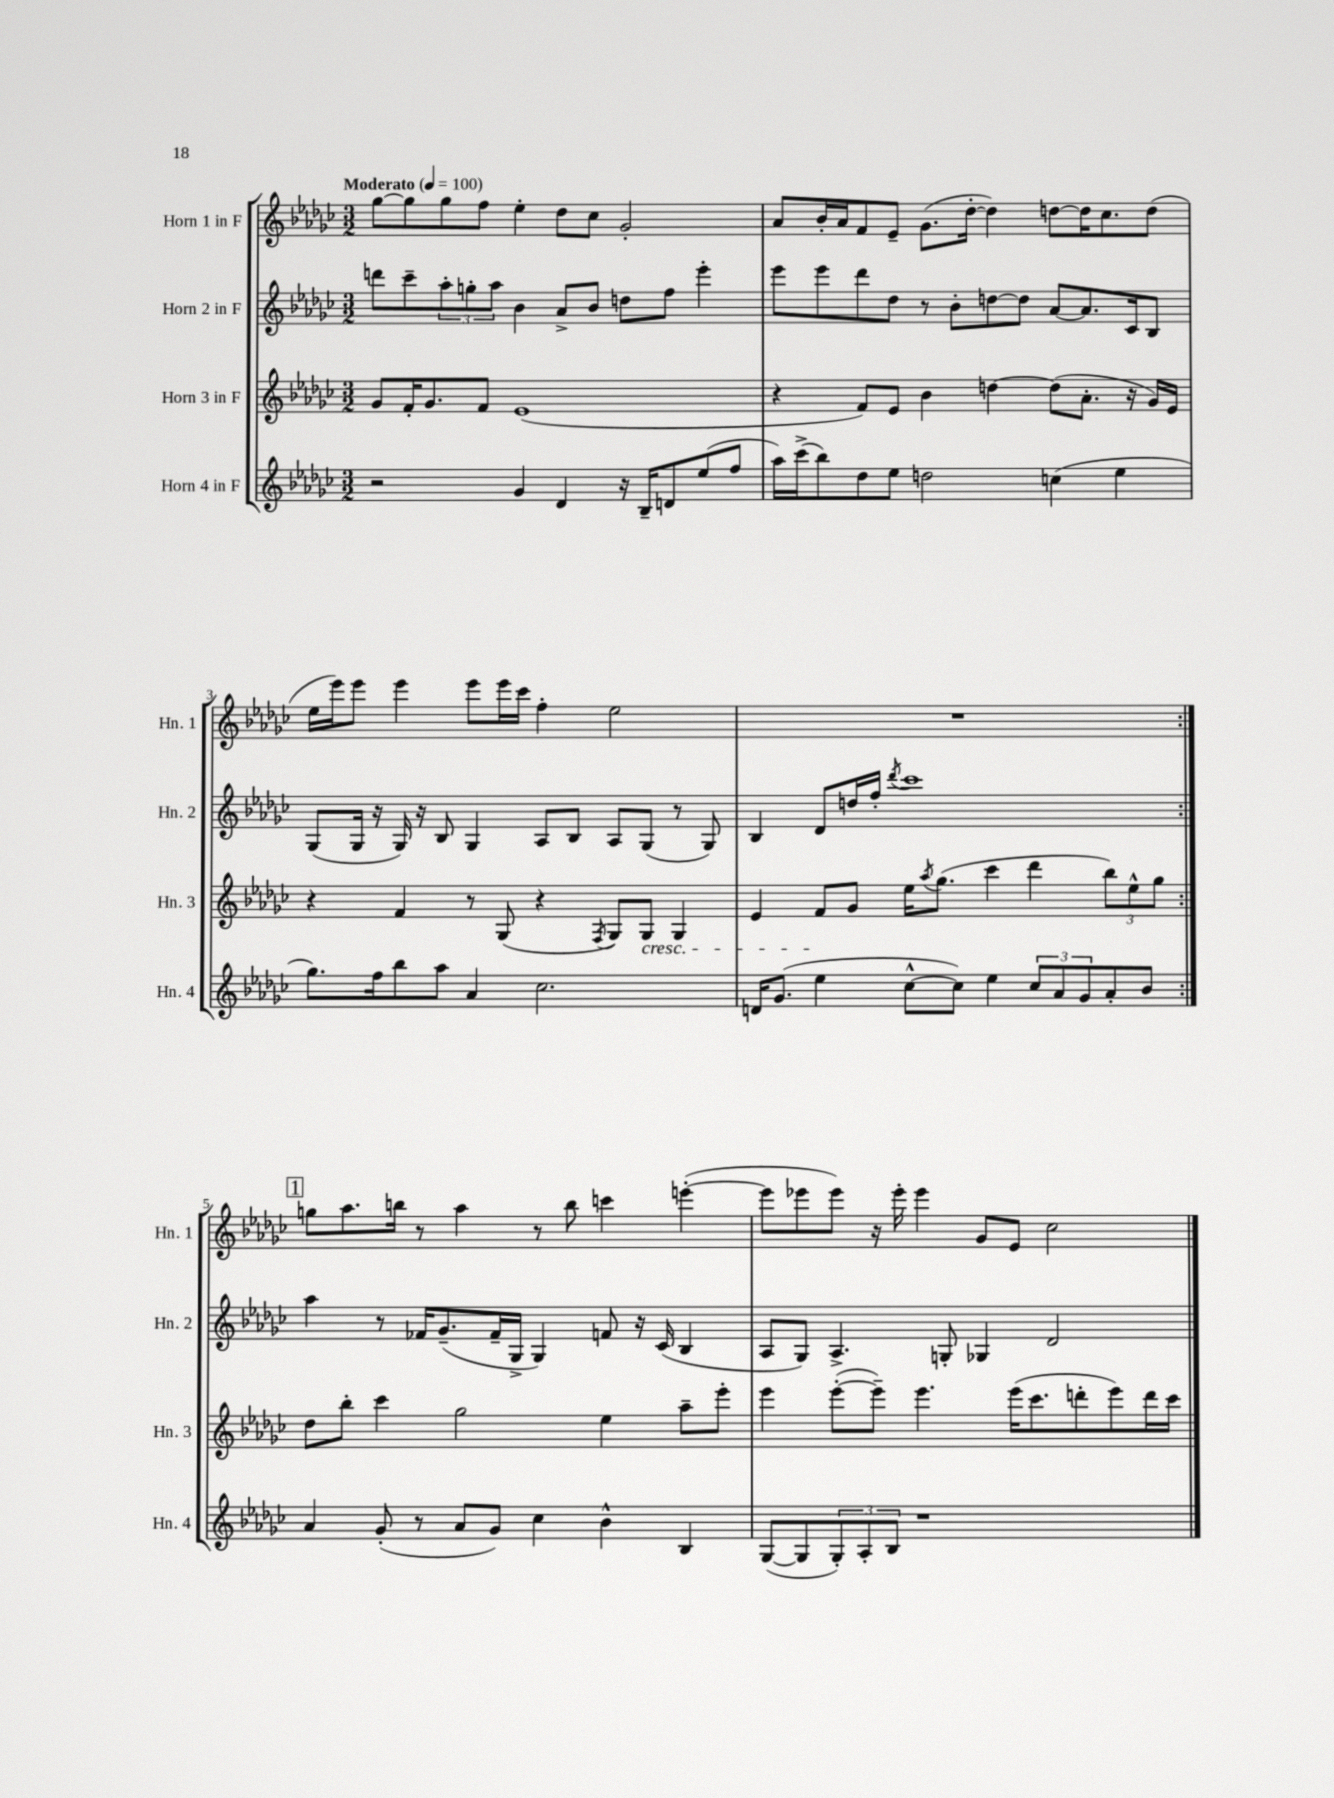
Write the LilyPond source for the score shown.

<<
\new StaffGroup <<
\new Staff = "s0" \with { instrumentName = "Horn 1 in F" shortInstrumentName = "Hn. 1" } {
    \clef treble \key ges \major \numericTimeSignature \time 3/2 \tempo "Moderato" 4 = 100
    \repeat volta 2 { ges''8~ ges''8 ges''8 f''8 ees''4-. des''8 ces''8 ges'2-. |
    aes'8 bes'16-. aes'16 f'8 ees'8-- ges'8.( des''16~-. des''4) d''8~ d''16 ces''8. d''8( |
    ees''16 ees'''16) ees'''8 ees'''4 ees'''8 ees'''16 ces'''16 f''4-. ees''2 |
    R1. | }
    \mark \markup { \box "1" } g''8 aes''8. b''16 r8 aes''4 r8 b''8 c'''4 e'''4~-.( |
    e'''8 ees'''8 ees'''8) r16 ees'''16-. ees'''4 ges'8 ees'8 ces''2 \bar "|." |
}
\new Staff = "s1" \with { instrumentName = "Horn 2 in F" shortInstrumentName = "Hn. 2" } {
    \clef treble \key ges \major \numericTimeSignature \time 3/2
    \repeat volta 2 { d'''8 ces'''8-- \tuplet 3/2 { aes''8-. g''8-. aes''8 } bes'4 aes'8-> bes'8 d''8 f''8 ees'''4-. |
    ees'''8 ees'''8 des'''8 des''8 r8 bes'8-. d''8~ d''8 aes'8~ aes'8. ces'16 bes8 |
    ges8( ges16 r16 ges16) r16 bes8 ges4 aes8 bes8 aes8 ges8( r8 ges8) |
    bes4 des'8 d''16 f''16-. \acciaccatura { des'''8 } ces'''1 | }
    \mark \markup { \box "1" } aes''4 r8 fes'16 ges'8.--( fes'16-- ges16-> ges4) f'8 r16 ces'16( bes4 |
    aes8 ges8) aes4.-> g8-. ges4 des'2 \bar "|." |
}
\new Staff = "s2" \with { instrumentName = "Horn 3 in F" shortInstrumentName = "Hn. 3" } {
    \clef treble \key ges \major \numericTimeSignature \time 3/2
    \repeat volta 2 { ges'8 f'16-. ges'8. f'8 ees'1( |
    r4 f'8) ees'8 bes'4 d''4~ d''8( aes'8.-. r16 ges'16) ees'16 |
    r4 f'4 r8 ges8( r4 \acciaccatura { f8 } ges8) ges8\cresc ges4 |
    ees'4 f'8\! ges'8 ees''16 \acciaccatura { aes''8 } ges''8.( ces'''4 des'''4 \tuplet 3/2 { bes''8) ees''8-^ ges''8 } | }
    \mark \markup { \box "1" } des''8 bes''8-. ces'''4 ges''2 ees''4 aes''8-- ees'''8-. |
    ees'''4 ees'''8~-.( ees'''8--) ees'''4. ees'''16( ces'''8. d'''8-. ees'''8) d'''16 ces'''16 \bar "|." |
}
\new Staff = "s3" \with { instrumentName = "Horn 4 in F" shortInstrumentName = "Hn. 4" } {
    \clef treble \key ges \major \numericTimeSignature \time 3/2
    \repeat volta 2 { r2 ges'4 des'4 r16 bes16-- d'8 ees''8( f''8 |
    aes''16) ces'''16->( bes''8) des''8 ees''8 d''2 c''4( ees''4 |
    ges''8.) f''16 bes''8 aes''8 aes'4 ces''2. |
    d'16 ges'8.( ees''4 ces''8~-^ ces''8) ees''4 \tuplet 3/2 { ces''8 aes'8 ges'8 } aes'8-. bes'8 | }
    \mark \markup { \box "1" } aes'4 ges'8-.( r8 aes'8 ges'8) ces''4 bes'4-^ bes4 |
    ges8~( ges8 \tuplet 3/2 { ges8-.) aes8-. bes8 } r1 \bar "|." |
}
>>
>>
